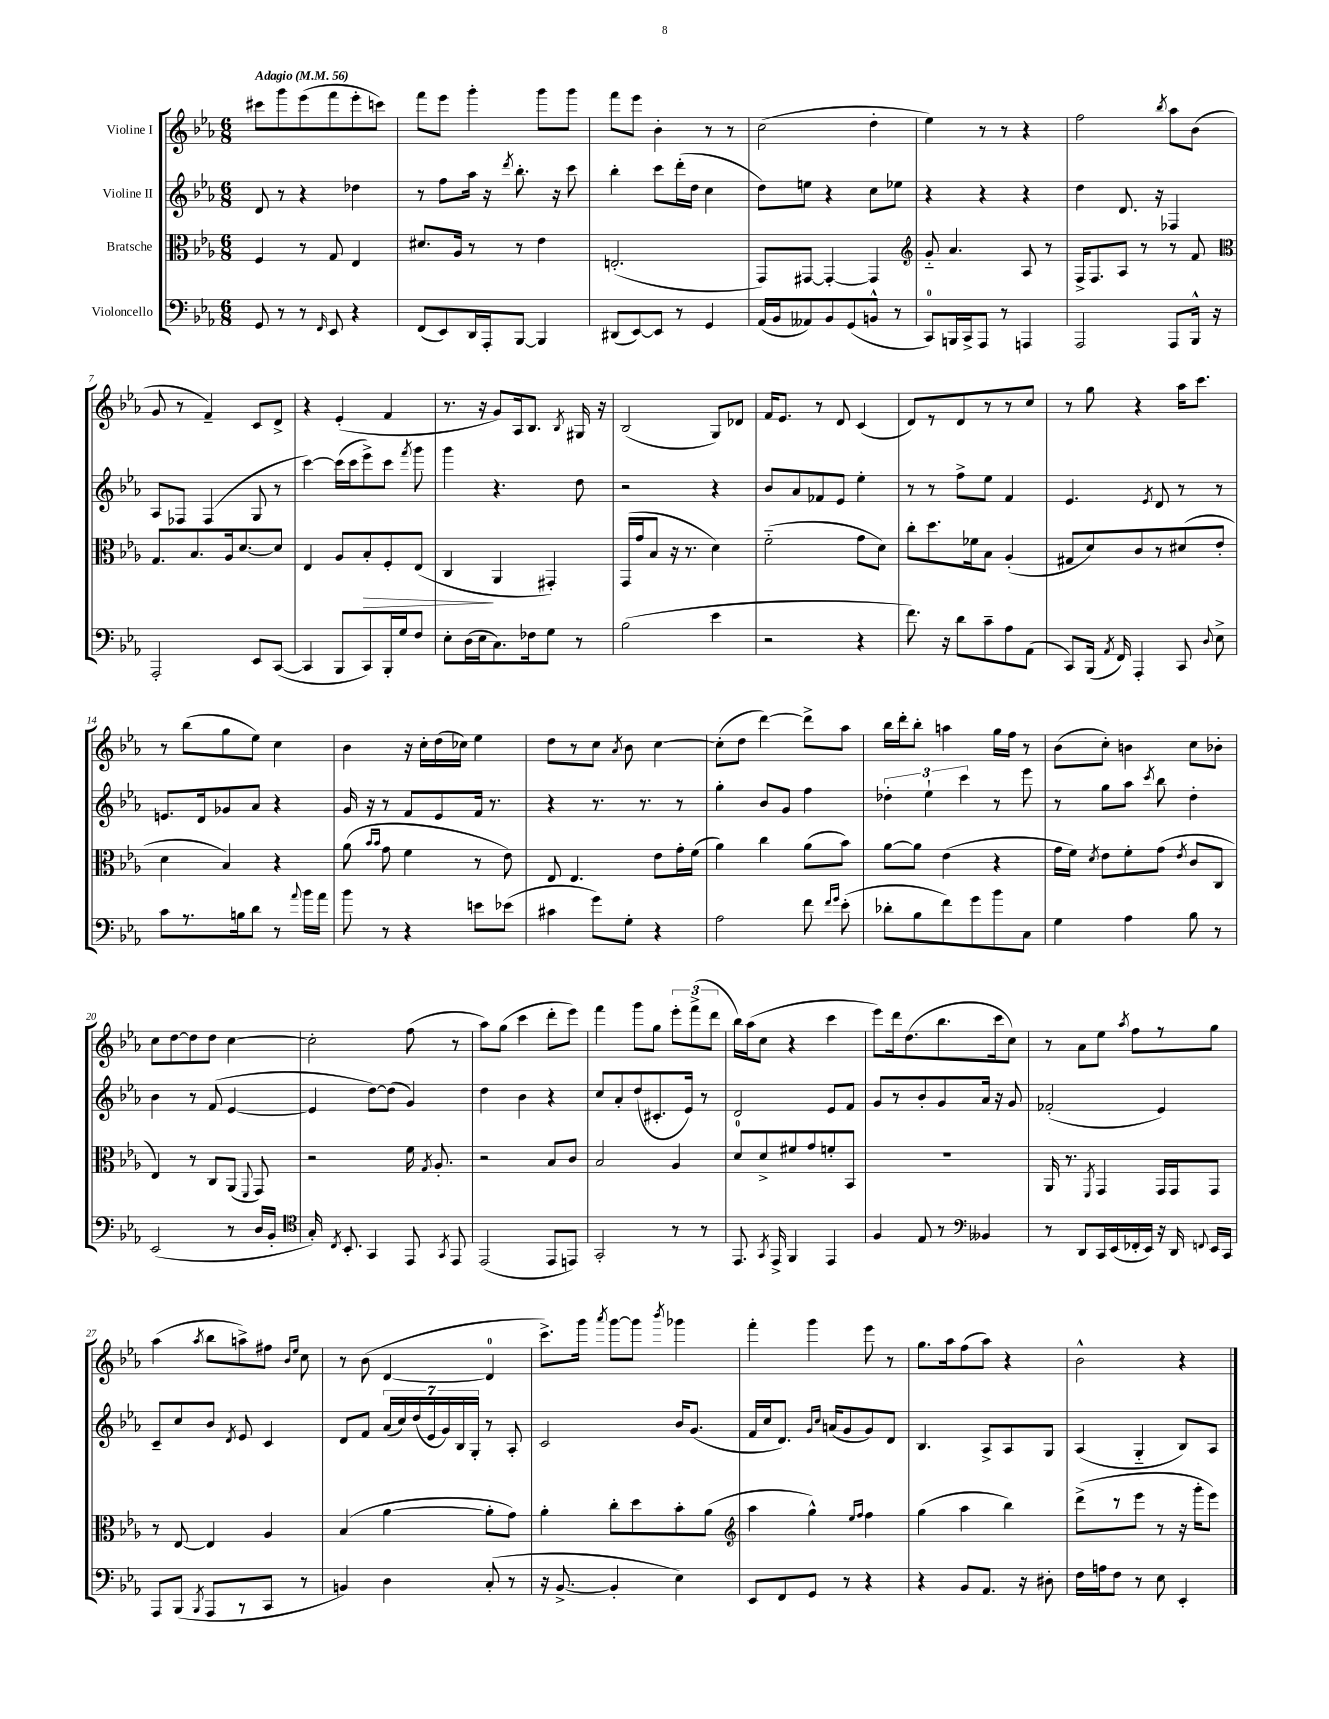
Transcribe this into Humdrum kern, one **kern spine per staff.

**kern	**kern	**dynam	**kern	**kern
*part4	*part3	*part3	*part2	*part1
*staff4	*staff3	*staff3	*staff2	*staff1
*I"Violoncello	*I"Bratsche	*	*I"Violine II	*I"Violine I
*clefF4	*clefC3	*	*clefG2	*clefG2
*k[b-e-a-]	*k[b-e-a-]	*	*k[b-e-a-]	*k[b-e-a-]
*M6/8	*M6/8	*	*M6/8	*M6/8
*MM56	*MM56	*	*MM56	*MM56
=1	=1	=1	=1	=1
!	!	!	!	!LO:TX:a:B:t=Adagio
8GG/	4F/	.	8d/	8ccc#X\L
8r	.	.	8r	8ggg\
8r	8r	.	4r	(8eee-\
16qqFF/	.	.	.	.
8EE-/	8G/	.	.	8fff\
4r	4E-/	.	4dd-X\	8eee-'\
.	.	.	.	8cccn\J)
=2	=2	=2	=2	=2
(8FF/L	8.d#X/L	.	8r	8fff\L
8EE-/)	.	.	8ff\L	8eee-\J
.	16A-/Jk	.	.	.
16DD/L	8r	.	16aa-\Jk	4ggg'\
16AAA-'/J	.	.	16r	.
.	.	.	8qddd/	.
[8BBB-/J	8r	.	8.bb-'\	.
4BBB-/]	4e-\	.	.	8ggg\L
.	.	.	16r	.
.	.	.	8ccc\	8ggg\J
=3	=3	=3	=3	=3
(8DD#X/L	(2.En'/	.	4bb-'\	8fff\L
[8EE-/)	.	.	.	8eee-\J
8EE-/J]	.	.	8ccc\L	4b-'\
8r	.	.	(16ddd'\L	.
.	.	.	16dd\JJ	.
4GG/	.	.	4cc\	8r
.	.	.	.	8r
=4	=4	=4	=4	=4
(16AA-/LL	8GG/L)	.	8dd\L)	(2cc\
16BB-/J	.	.	.	.
8AA--X/)	[8GG#X/J	.	8een\J	.
8BB-/	4GG#'/_	.	4r	.
(8GG/	.	.	.	.
8BBn^^/J	4GG#/]	.	8cc\L	4dd'\
8r	.	.	8ee-X\J	.
=5	=5	=5	=5	=5
*	*clefG2	*	*	*
8CC/L)	8g/	.	4r	4ee-\)
16BBBn/L	4.a-/	.	.	.
16CC^/J	.	.	.	.
8AAA-/J	.	.	4r	8r
8r	.	.	.	8r
4AAAn/	8A-/	.	4r	4r
.	8r	.	.	.
=6	=6	=6	=6	=6
2AAA-/	16F^/KL	.	4dd\	2ff\
.	8.F/	.	.	.
.	8A-/J	.	8.d/	.
.	8r	.	.	.
.	.	.	16r	.
.	.	.	.	8qbb-/
8AAA-/L	8r	.	4F-X/	8aa-\L
16BBB-^^/Jk	8f/	.	.	(8b-\J
16r	.	.	.	.
!!LO:LB:g=z
=7	=7	=7	=7	=7
*	*clefC3	*	*	*
2AAA-'/	8.G/L	.	8A-/L	8g/
.	.	.	8F-X/J	8r
.	8.B-/	.	.	.
.	.	.	(4F-/	4f~/)
.	16A-/k	.	.	.
.	[8.d/	.	.	.
8EE-/L	.	.	8G/	8c/L
([8CC/J	8d/J]	.	8r	8d^/J
=8	=8	=8	=8	=8
4CC/]	4E-/	.	[4ccc\)	4r
8BBB-/L	8A-/L	.	(16ccc\LL]	(4e-'/
.	.	.	16ccc\J	.
!	!	!LO:HP:b	!	!
8CC/)	8B-'/	>	8eee-^\)	.
16BBB-'/L	8F'/	.	8ccc\J	4f/
16G/J	.	.	.	.
.	.	.	8qfff/	.
8F/J	(8E-/J	.	8ggg\	.
=9	=9	=9	=9	=9
8E-'\L	4C/	.	4ggg\	8.r
(16D\L	.	.	.	.
16E-\J	.	.	.	16r
8.C\)	4AA-/	]	4.r	8g/L)
.	.	.	.	16A-/k
16F-X\k	.	.	.	8.B-/J
8G\J	4GG#X'/)	.	.	.
.	.	.	.	8qB-/
8r	.	.	8dd\	16G#X/
.	.	.	.	16r
=10	=10	=10	=10	=10
(2B-\	(16GG/LL	.	2r	(2B-/
.	16g/J	.	.	.
.	8B-/J	.	.	.
.	16r	.	.	.
.	8.r	.	.	.
4e-\	4d\)	.	4r	8G/L)
.	.	.	.	8d-X/J
=11	=11	=11	=11	=11
2r	(2f\	.	8b-/L	16f/KL
.	.	.	.	8.e-/J
.	.	.	8a-/	.
.	.	.	8f-X/	8r
.	.	.	8e-/J	8d/
4r	8g\L	.	4ee-'\	(4c/
.	8d\J)	.	.	.
=12	=12	=12	=12	=12
8.f\)	8cc'\L	.	8r	8d/L)
.	8.dd\	.	8r	8r
16r	.	.	.	.
8d\L	.	.	8ff^\L	8d/
.	16f-X\k	.	.	.
8c~\	8B-\J	.	8ee-\J	8r
8A-\	(4A-'/	.	4f/	8r
(8AA-\J	.	.	.	8cc/J
=13	=13	=13	=13	=13
8CC/L)	8G#X/L	.	4.e-/	8r
(16BBB-/Jk	8d/)	.	.	8gg\
8qAA-/	.	.	.	.
16FF/)	.	.	.	.
4AAA-'/	8c/	.	.	4r
.	.	.	8qe-/	.
.	8r	.	8d/	.
8CC/	(8d#X/	.	8r	16aa-\KL
.	.	.	.	8.ccc\J
8qqD/	.	.	.	.
8E-^\	8e-'/J	.	8r	.
!!LO:LB:g=z
=14	=14	=14	=14	=14
8c\L	4d\	.	8.en/L	8r
8.r	.	.	.	(8bb-\L
.	.	.	16d/k	.
.	4B-/)	.	8g-X/	8gg\
16Bn\k	.	.	.	.
8d\J	.	.	8a-/J	8ee-\J)
8r	4r	.	4r	4cc\
8qqa-/	.	.	.	.
16b-\LL	.	.	.	.
16a-\JJ	.	.	.	.
=15	=15	=15	=15	=15
8b-\	(8a-\	.	16g/	4b-\
.	.	.	16r	.
.	16qqb-/LL	.	.	.
.	16qqb-/JJ	.	.	.
8r	8g\	.	8r	.
4r	4f\	.	8f/L	16r
.	.	.	.	16cc'\LL
.	.	.	8e-/	(16dd\
.	.	.	.	16cc-X\JJ)
8en\L	8r	.	16f/Jk	4ee-\
.	.	.	8.r	.
(8e-X\J	8e-\)	.	.	.
=16	=16	=16	=16	=16
4c#X\	8E-/	.	4r	8dd\L
.	4.E-/	.	.	8r
8g\L)	.	.	8.r	8cc\J
.	.	.	.	8qa-/
8G'\J	.	.	.	8b-\
.	.	.	8.r	.
4r	8e-\L	.	.	[4cc\
.	16g'\L	.	8r	.
.	(16f\JJ	.	.	.
=17	=17	=17	=17	=17
2A-\	4a-\)	.	4gg'\	(8cc'\L]
.	.	.	.	8dd\J
.	4cc\	.	8b-/L	[4ddd\)
.	.	.	8g/J	.
8f\	(8a-\L	.	4ff\	8ddd^\L]
16qqf/LL	.	.	.	.
16qqg/JJ	.	.	.	.
(8e-'\	8b-\J)	.	.	8aa-\J
=18	=18	=18	=18	=18
8d-X'\L	[8a-\L	.	6dd-X'\	16bb-\LL
.	.	.	.	16ddd'\J
8B-\	8a-\J]	.	.	8bb-'\J
.	.	.	6ee-`\	.
8f\)	(4e-\	.	.	4aan\
.	.	.	6ccc\	.
8g\	.	.	.	.
8b-\	4r	.	8r	16gg\LL
.	.	.	.	16ff\JJ
8C\J	.	.	8eee-\	8r
=19	=19	=19	=19	=19
4G\	16g\LL	.	8r	(8b-\L
.	16f\JJ)	.	.	.
.	8qd/	.	.	.
.	8e-\L	.	8gg\L	8cc'\J)
4A-\	8f'\	.	8aa-\J	4bn\
.	.	.	8qccc/	.
.	(8g\J	.	8bb-\	.
.	8qe-/	.	.	.
8B-\	8c/L	.	4dd'\	8cc\L
8r	8C/J	.	.	8b-X'\J
!!LO:LB:g=z
=20	=20	=20	=20	=20
(2EE-/	4E-/)	.	4b-\	8cc\L
.	.	.	.	[8dd\
.	8r	.	8r	8dd\]
.	8C/L	.	(8f/	8dd\J
8r	(8AA-/J	.	[4e-/	[4cc\
.	8qqFF/	.	.	.
16D/LL	8GG/)	.	.	.
16BB-'/JJ	.	.	.	.
=21	=21	=21	=21	=21
*clefC4	*	*	*	*
16G'/)	2r	.	4e-/]	2cc'\]
8qC/	.	.	.	.
8.BB-'/	.	.	.	.
4GG/	.	.	[8dd\L)	.
.	.	.	(8dd\J]	.
8EE-/	16f\	.	4g/)	(8ff\
.	8qG/	.	.	.
.	8.A-'/	.	.	.
8qGG/	.	.	.	.
8EE-/	.	.	.	8r
=22	=22	=22	=22	=22
(2EE-/	2r	.	4dd\	8aa-\L)
.	.	.	.	(8gg\J
.	.	.	4b-\	4ccc\
8EE-/L	8B-/L	.	4r	8ddd'\L
8EEn/J)	8c/J	.	.	8eee-\J)
=23	=23	=23	=23	=23
2GG'/	2B-/	.	8cc/L	4fff\
.	.	.	8a-'/	.
.	.	.	(8dd/	8ggg\L
.	.	.	8.c#X'/	8gg\J
8r	4A-/	.	.	12eee-'\L
.	.	.	16e-/Jk)	.
.	.	.	.	(12fff^\
8r	.	.	8r	.
.	.	.	.	12ddd\J
=24	=24	=24	=24	=24
8.EE-/	8d/L	.	2d/	16bb-\LL)
.	.	.	.	(16aa-\J
.	8d^/	.	.	8cc\J
8qGG/	.	.	.	.
16EE-^/	.	.	.	.
4FF/	8f#X/	.	.	4r
.	8g/	.	.	.
4EE-/	8fn'/	.	8e-/L	4ccc\
.	8BB-/J	.	8f/J	.
=25	=25	=25	=25	=25
4F/	2.r	.	8g/L	8eee-\L)
.	.	.	8r	16ddd\k
.	.	.	.	(8.dd\
8E-/	.	.	8b-'/	.
8r	.	.	8g/	8.bb-\
*clefF4	*	*	*	*
4BB--X/	.	.	16a-/Jk	.
.	.	.	16r	16ccc\k
.	.	.	8g/	8cc\J)
=26	=26	=26	=26	=26
8r	16AA-/	.	(2f-X'/	8r
.	8.r	.	.	.
8DD/L	.	.	.	8a-\L
.	8qFF/	.	.	.
16CC/L	4GG/	.	.	8ee-\J
(16EE-/	.	.	.	.
.	.	.	.	8qaa-/
16FF-X'/	.	.	.	8ff\L
16EE-/JJ)	.	.	.	.
16r	16GG/LL	.	4e-/)	8r
16DD/	16GG/J	.	.	.
8qqFFn/	.	.	.	.
16EE-/LL	8GG/J	.	.	8gg\J
16CC/JJ	.	.	.	.
!!LO:LB:g=z
=27	=27	=27	=27	=27
8AAA-/L	8r	.	8c~/L	(4aa-\
(8BBB-/J	[8E-/	.	8cc/	.
8qBBB-/	.	.	.	8qaa-/
8AAA-/L	4E-/]	.	8b-/J	8bb-\L
.	.	.	8qd/	.
8r	.	.	8e-/	8aan^\)
8CC/J	4A-/	.	4c/	8ff#X\J
.	.	.	.	16qqb-/LL
.	.	.	.	16qqee-/JJ
8r	.	.	.	8cc\
=28	=28	=28	=28	=28
4BBn/)	(4B-/	.	8d/L	8r
.	.	.	8f/J	(8b-\
4D\	[4a-\	.	(28a-/LL	[4d/
.	.	.	28cc/)	.
.	.	.	(28dd/	.
.	.	.	28e-/	.
.	.	.	28g/)	.
.	.	.	28B-/	.
.	.	.	28G'/JJ	.
(8C'/	8a-'\L]	.	8r	4d/]
8r	8g\J)	.	8A-'/	.
=29	=29	=29	=29	=29
16r	4a-'\	.	2c/	8.ccc^\L)
[8.BB-^/	.	.	.	.
.	.	.	.	16ggg\Jk
.	.	.	.	8qaaa-/
4BB-'/]	8cc'\L	.	.	[8ggg\L
.	8dd\	.	.	8ggg\J]
.	.	.	.	8qbbb-/
4E-\)	8b-'\	.	16b-/KL	4ggg-X\
.	.	.	(8.g/J	.
.	(8a-\J	.	.	.
=30	=30	=30	=30	=30
*	*clefG2	*	*	*
8EE-/L	4aa-\	.	16f/LL	4fff'\
.	.	.	16cc/J	.
8FF/	.	.	8.d/J)	.
8GG/J	4gg^^\)	.	.	4ggg\
.	.	.	16qqg/LL	.
.	.	.	16qqcc/JJ	.
.	.	.	(16an/KL	.
8r	.	.	8g/	.
.	16qqee-/LL	.	.	.
.	16qqff/JJ	.	.	.
4r	4ff\	.	8g/)	8eee-\
.	.	.	8d/J	8r
=31	=31	=31	=31	=31
4r	(4gg\	.	4.B-/	8.gg\L
.	.	.	.	16aa-\k
8BB-/L	4aa-\	.	.	(8ff\
8.AA-/J	.	.	8A-^/L	8aa-\J)
.	4bb-\)	.	8A-/	4r
16r	.	.	.	.
8D#X'\	.	.	8G/J	.
=32	=32	=32	=32	=32
16F\LL	(8ddd^\L	.	(4A-/	2b-^^\
16An\J	.	.	.	.
8F\J	8r	.	.	.
8r	8eee-\J	.	4G/	.
8E-\	8r	.	.	.
4EE-'/	16r	.	8B-/L)	4r
.	16ggg'\KL	.	.	.
.	8eee-\J)	.	8A-/J	.
==	==	==	==	==
*-	*-	*-	*-	*-
